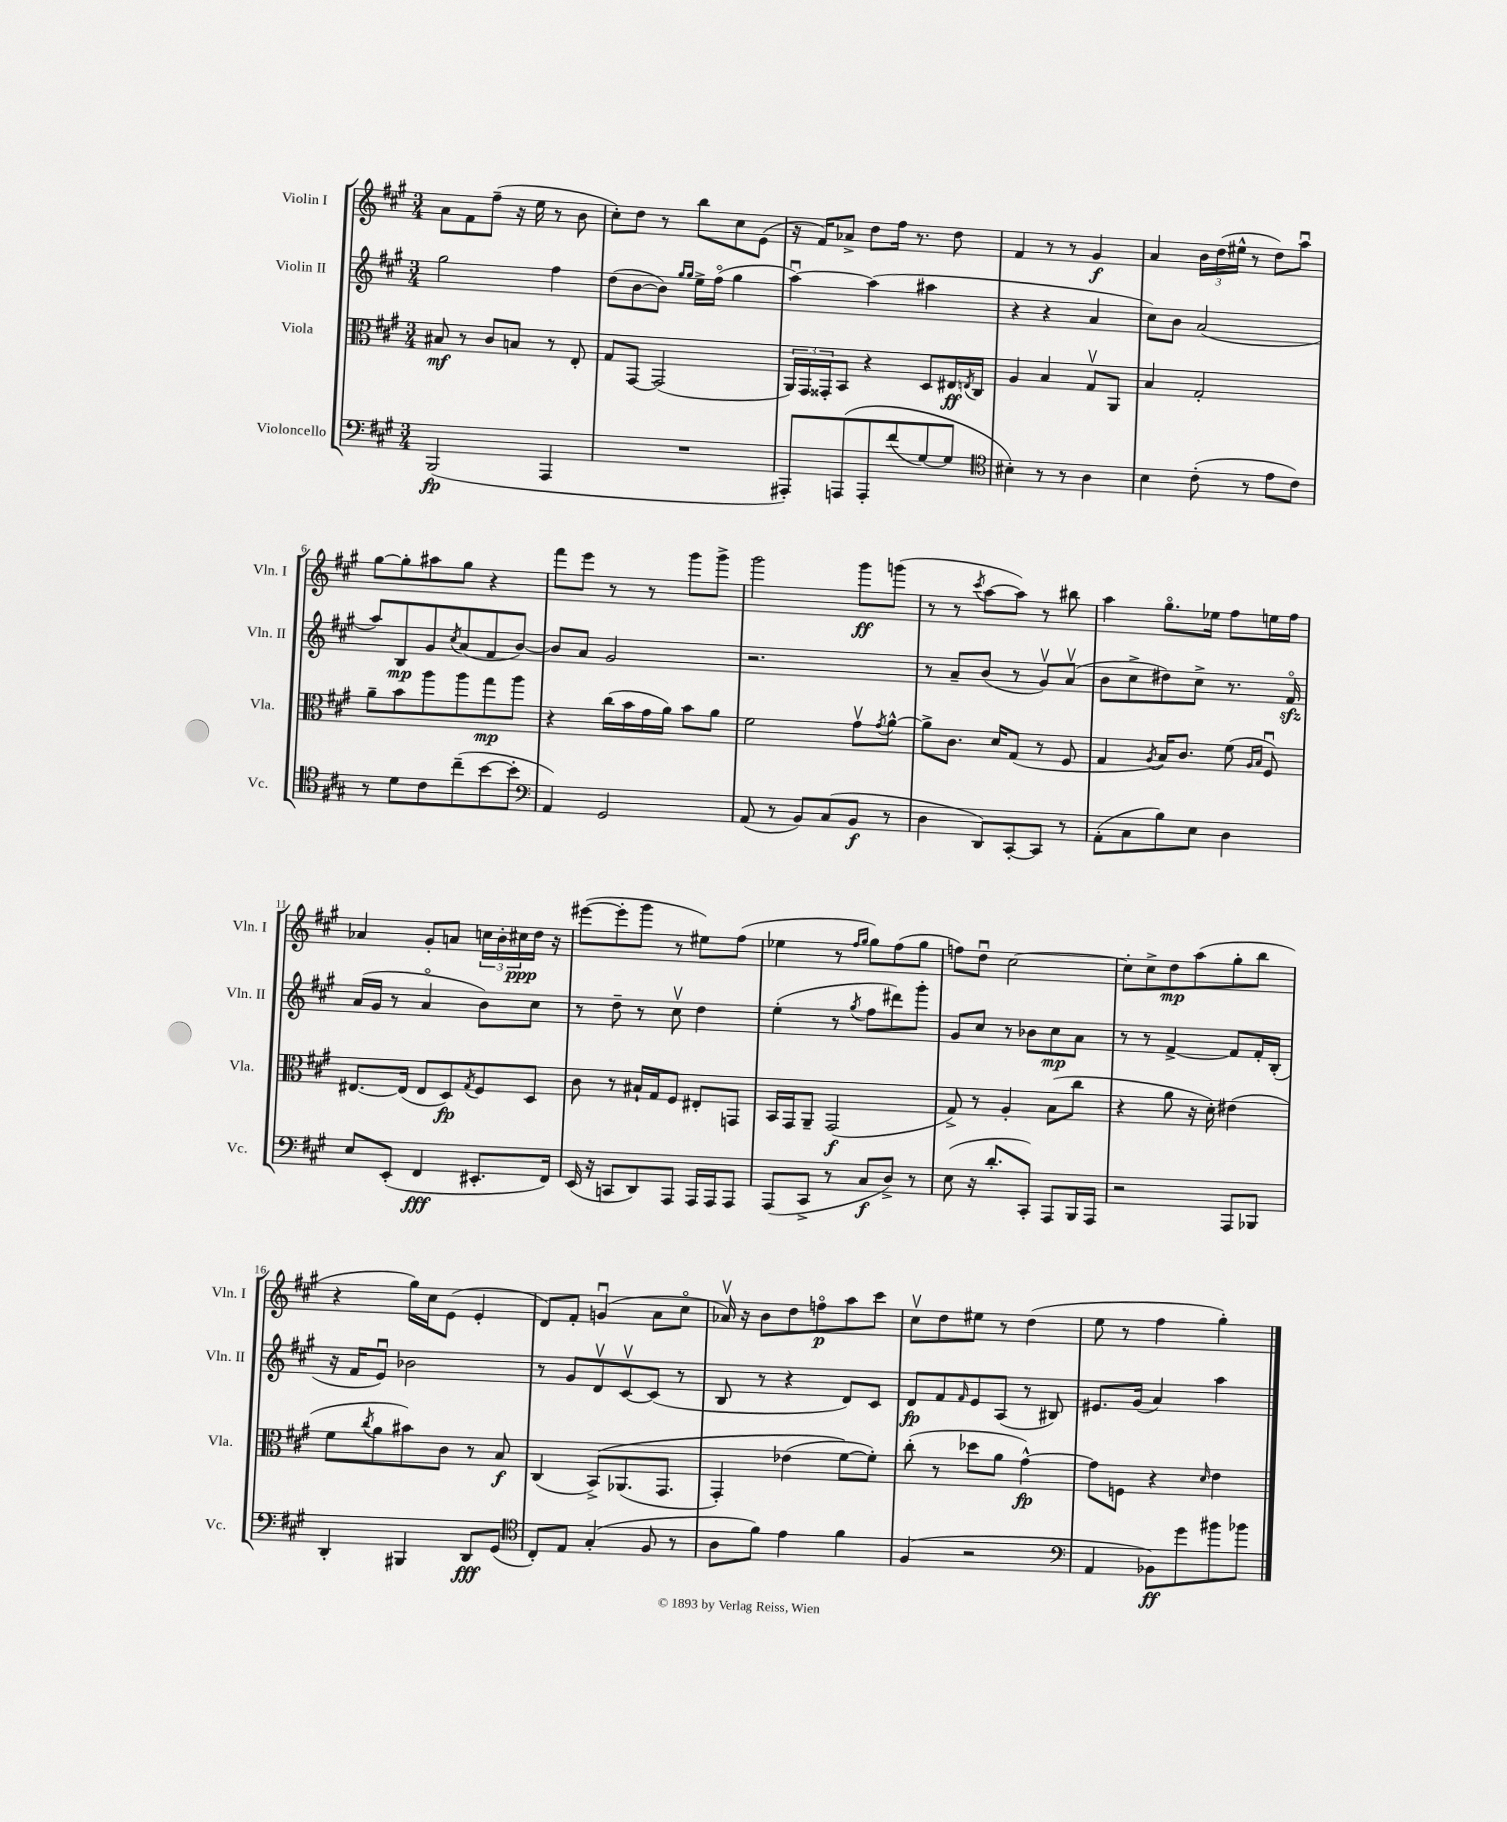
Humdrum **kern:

**kern	**kern	**kern	**kern
*staff4	*staff3	*staff2	*staff1
*clefF4	*clefC3	*clefG2	*clefG2
*k[f#c#g#]	*k[f#c#g#]	*k[f#c#g#]	*k[f#c#g#]
*M3/4	*M3/4	*M3/4	*M3/4
(2BBB/	8B#/	2gg#\	8a\L
.	8r	.	8f#\
.	8c#/L	.	(8ff#~\J
.	8B/J	.	16r
.	.	.	16ee\
4AAA/	8r	4ff#\	8r
.	8E'/	.	8b\
=	=	=	=
2.r	8G#/L	(8dd\L	8cc#'\L)
.	[8GG#/J	[8b\	8dd\J
.	(2GG#/]	8b\]J)	8r
.	.	16qqgg#/LL	.
.	.	16qqgg#/JJ	.
.	.	16ee^\LL	8bb\L
.	.	(16ff#o\JJ	.
.	.	4gg#\	8cc#\
.	.	.	(8e\J
=	=	=	=
8AAA#'/L)	24AA/LL)	[4aau\)	16r
.	24GG#/	.	.
.	.	.	16f#/LK)
.	24GG##'/J	.	.
&(8AAA/	8BB/J	.	8a-^/J
8AAA'/	4r	(4aa\]	8dd\L
(8f#/	.	.	16ff#\Jk
.	.	.	8.r
[8G#/)	8D/L	4aa#\	.
8G#/]J	16E#/L	.	8dd\
.	8qE/	.	.
.	16C#/JJ	.	.
=	=	=	=
*clefC4	*	*	*
4B#'\&)	4A/	4r	4f#/
8r	4B/	4r	8r
8r	.	.	8r
4A\	8G#v/L	4a/	4g#/
.	8AA/J	.	.
=	=	=	=
4B\	4B/	8cc#\L)	4a/
.	.	8b\J	.
(8c#'\	2G#'/	(2a/	24b\LL
.	.	.	(24dd\
.	.	.	24ee#^^\JJ
8r	.	.	8r
8e\L	.	.	8dd\L)
8c#\J)	.	.	8aau\J
=	=	=	=
8r	8a~\L	8aa/L)	[8gg#\L
8d\L	8b\	8B/	8gg#'\]
8c#\	8aa\	8g#/	8aa#\
.	.	8qcc#/	.
(8cc#~\	8aa\	(8a/	8gg#\J
[8b\	8gg#\	8f#/	4r
8b'\]J	8aa\J	[8b/J)	.
=	=	=	=
*clefF4	*	*	*
4AA/)	4r	8b/]L	8fff#\L
.	.	8a/J	8eee\J
2GG#/	(16cc#\LL	2g#/	8r
.	16b\	.	.
.	16g#\	.	8r
.	16a\JJ)	.	.
.	8b\L	.	8ggg#\L
.	8a\J	.	8ggg#^\J
=	=	=	=
(8AA/	2f#\	2.r	2ggg#\
8r	.	.	.
8BB/L)	.	.	.
(8C#/	.	.	.
8BB/J	8g#v\L	.	8ggg#\L
.	8qg#/	.	.
8r	[8a^^\J	.	(8ggg\J
=	=	=	=
4D\	8a^\]L	8r	8r
.	8.c#\J	8a~/L	8r
.	.	.	8qccc#/
8DD/L)	.	(8b/J	[8aa\L
.	16d/LK	.	.
[8CC#'/	(8G#/J	8r	8aa\]J)
8CC#/]J	8r	8g#v/L)	8r
8r	8F#/	(8av/J	8bb#\
=	=	=	=
(8AA'\L	4G#/	8b\L	4aa\
8C#\	.	8cc#^\	.
.	8qA/	.	.
8B\)	16B/LK)	8dd#\)	8.gg#o\L
.	8.c#/J	.	.
8E\J	.	8cc#^\J	.
.	.	.	16ee-\Jk
4D\	(8f#\	8.r	8ff#\L
.	16qqA/LL	.	.
.	16qqB/JJ	.	.
.	8F#u/)	.	16ee\L
.	.	16f#o/	16ff#\JJ
=	=	=	=
8E/L	[8.E#/L	(16a/LL	4a-/
.	.	16g#/JJ	.
(8EE'/J	.	8r	.
.	(16E#/]Jk	.	.
4FF#/	8E#/L	4ao/	8g#'/L
.	8D/)	.	8a/J
.	8qG#/	.	.
8.EE#'/L	8F#/	8b\L)	24cc\LL
.	.	.	24b'\
.	.	.	24cc#\
.	8D/J	8cc#\J	16dd\JJ
16FF#/Jk)	.	.	16r
=	=	=	=
(16EE/	8c#\	8r	([8eee#\L
16r	.	.	.
8CC/L	8r	8dd~\	8eee#'\]
8DD/)	16B#`/LL	8r	8ggg#\J
.	16G#/J	.	.
8AAA/J	8F#/J	8cc#v\	8r
16AAA/LL	8E#'/L	4dd\	8ee#\L)
16AAA/J	.	.	.
8AAA/J	8GG/J	.	(8ff#\J
=	=	=	=
(8AAA/L	16BB/LL	(4ee'\	4ee-\
.	16GG#/J	.	.
8CC#^/J	8AA~/J	.	.
8r	(2GG#/	8r	8r
.	.	.	16qqff#/LL
.	.	8qgg#/	16qqgg#/JJ
8C#/L	.	8ff#\L	8gg#\L)
8D^/J)	.	8ddd#\)	(8ff#\
8r	.	8ggg#'\J	8gg#\J
=	=	=	=
(8E\	8G#^/)	8g#/L	8ff\L)
16r	8r	8cc#/J	8ddu\J
8.d'/L	.	.	.
.	4A'/	8r	[2cc#\
8CC#'/J)	.	8b-\L	.
8AAA/L	(8B\L	8cc#\	.
16BBB/L	8cc#\J	8a\J	.
16AAA/JJ	.	.	.
=	=	=	=
2r	4r	8r	8cc#'\]L
.	.	8r	8cc#^\
.	8a\	[4f#^/	8dd\
.	16r	.	(8aa\
.	16d'\)	.	.
8AAA/L	(4e#\	8f#/]L	8gg#'\
8BBB-/J	.	16f#'/L	8bb\J
.	.	(16B'/JJ	.
=	=	=	=
4DD'/	8f#\L	16r	4r
.	.	16f#/LK	.
.	8qcc#/	.	.
.	8a\	8eu/J)	.
4BBB#/	8b#\)	2b-\	16gg#\LL)
.	.	.	16cc#\J
.	8c#\J	.	(8e\J
8DD/L	8r	.	4e'/
(8GG#/J	8B/	.	.
=	=	=	=
*clefC4	*	*	*
8C#'/L)	(4C#/	8r	8d/L)
8E/J	.	8g#/L	8f#'/J
(4G#'/	&(8BB^/L)	8dv/	(4gu/
.	(8.AA-/	[8c#v/	.
8F#/	.	(8c#/]J	8a\L
.	8.GG#/J	.	.
8r	.	8r	8cc#o\J
=	=	=	=
8A\L	4GG#'/)	8B/	16a-v/)
.	.	.	16r
8f#\J)	.	8r	8b\L
4e\	(4e-\	4r	8dd\
.	.	.	8ffo\
4f#\	[8f#\L&)	8d/L)	8aa\
.	8f#'\]J)	8c#/J	8ccc#\J
=	=	=	=
(4F#/	(8cc#'\	8d/L	8cc#v\L
.	8r	8f#/	8dd\
.	.	16qqf#/	.
2r	8dd-\L	8e/	8ee#\J
.	8a\J	(8A/J	8r
.	[4g#^^\)	8r	(4dd\
.	.	8B#/)	.
=	=	=	=
*clefF4	*	*	*
4AA/	8g#\]L	8.e#/L	8ee\
.	8F\J	.	8r
.	.	(16g#/Jk	.
8BB-\L)	4r	4a/)	4ff#\
8g#\	.	.	.
.	16qqd/	.	.
8b#\	4e\	4aa\	4gg#'\)
8b-\J	.	.	.
==	==	==	==
*-	*-	*-	*-
